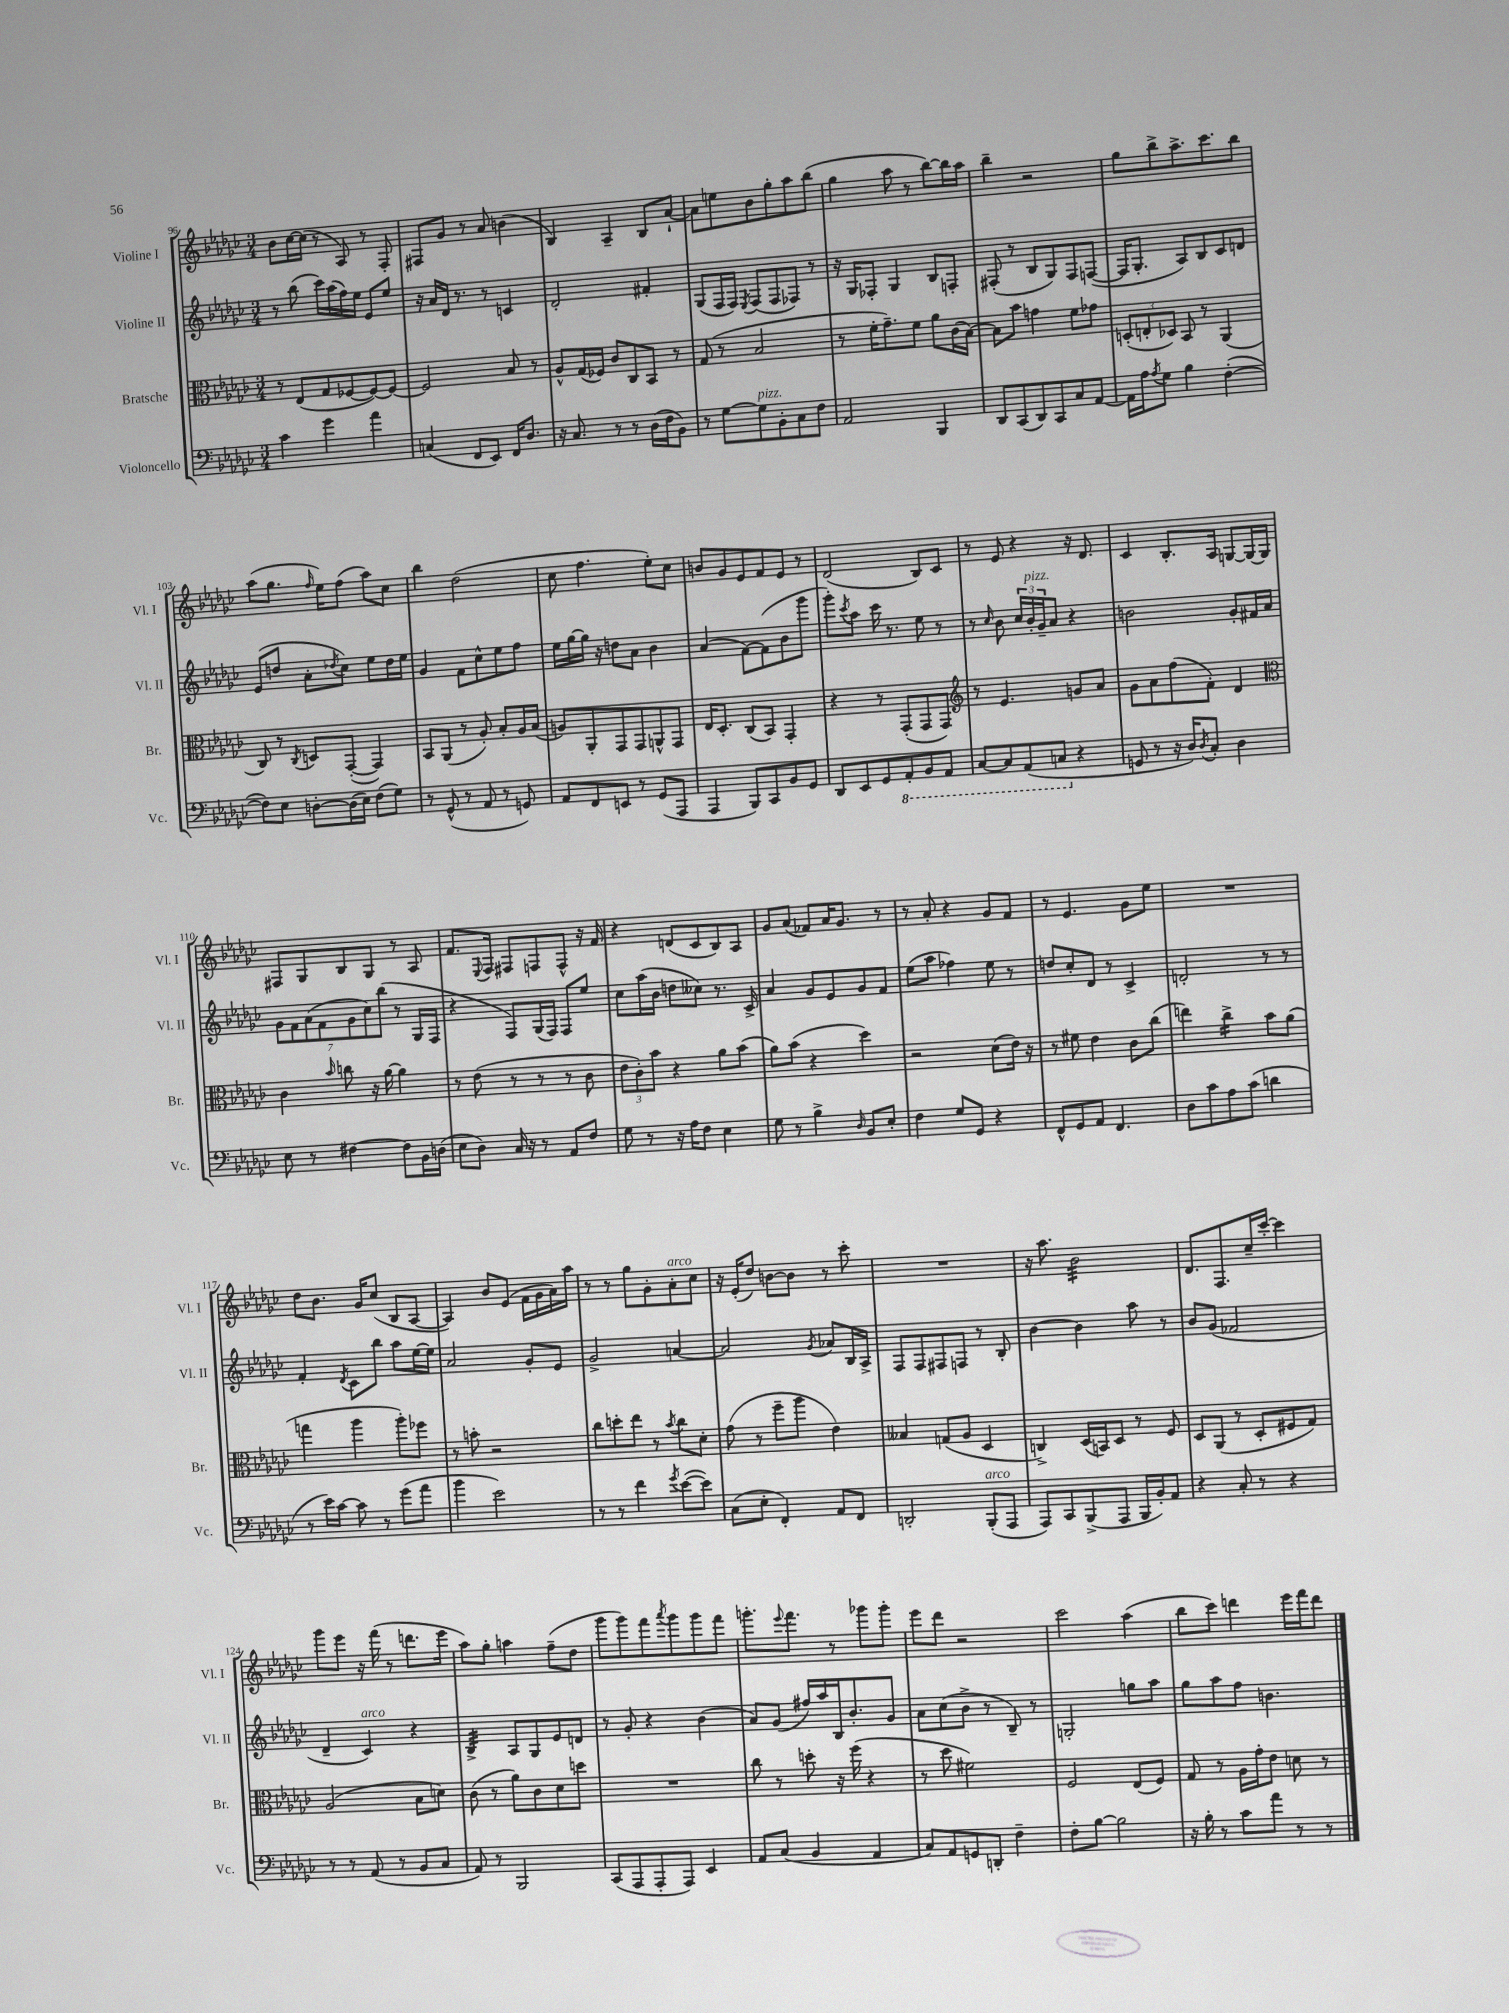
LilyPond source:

<<
\new StaffGroup <<
\new Staff = "s0" \with { instrumentName = "Violine I" shortInstrumentName = "Vl. I" } {
    \clef treble \key ges \major \numericTimeSignature \time 3/4
    bes'8 ces''16~ ces''16( r8 aes8) r8 f8-. |
    fis8 ges'8 r8 aes'8 b'4( |
    bes4) aes4-- bes8 aes'8~-! |
    aes'8 e''8 bes'8 ges''8-. aes''8 bes''8( |
    ges''4 aes''8 r8 bes''8~) bes''16 aes''16 |
    bes''4-- r2 |
    ges''8 bes''8-> aes''8.-> ces'''8. bes''8 |
    aes''8( ges''8. \grace { f''16 } ees''16) f''8( aes''8) ces''8 |
    bes''4 des''2( |
    ces''8 f''4. ees''8-.) ces''8 |
    b'8 ges'8 ees'8 f'8 ees'8 r8 |
    des'2( bes8) ces'8 |
    r8 ees'8 r4 r16 des'8. |
    ces'4 bes8.-. aes16 g8~ g16~ g16 |
    fis8 ges8 bes8 ges8 r8 aes8 |
    f'8. \appoggiatura { ees8 } f16 fis8 f8 f8-^ r16 f'16 |
    r4 d'8( ces'8 bes8) aes8 |
    ges'8 aes'8( fes'8) aes'16 ges'8. r8 |
    r8 aes'8-. r4 ges'8 f'8 |
    r8 ees'4. ges'8 ees''8 |
    R2. |
    des''8 bes'8. ges'16 ces''8( bes8 aes8~ |
    aes4) bes'8 ees'8( f'16 ges'16 aes'16) aes''16 |
    r8 r8 ges''8 ges'8-. aes'8-.^\markup { \italic "arco" } ces''8 |
    r16 ees'16-.( des''8) b'8~ b'8 r8 ces'''8-. |
    R2. |
    r16 aes''8. bes'2:32 |
    des'8. f8. ces''16-- ces'''16~-. ces'''4 |
    ges'''8 ees'''8 r16 f'''16( r8 d'''8. ees'''16 |
    aes''8) ges''8-. a''4 f''8--( des''8 |
    ges'''8 ges'''8) f'''8 \acciaccatura { aes'''8 } ges'''8 ges'''8 f'''8 |
    g'''8.-. \appoggiatura { ees'''8 } f'''8. r8 ges'''8 ges'''8-. |
    ees'''8 des'''8 r2 |
    ces'''2 aes''4( |
    bes''8 ces'''8) d'''4 ees'''16 f'''16 d'''8 \bar "|." |
}
\new Staff = "s1" \with { instrumentName = "Violine II" shortInstrumentName = "Vl. II" } {
    \clef treble \key ges \major \numericTimeSignature \time 3/4
    r8 bes''8( ces'''16) aes''16( f''16) ees''16 ees'8 ees''8 |
    r16 aes'16 des'16 r8. r8 c'4 |
    des'2-. fis'4-. |
    ges8( f16 f16) \acciaccatura { ees8 } f8( f8 fes8) r8 |
    r16 ges16 fes8-. ges4 bes8 f8-. |
    fis8-.( r8 bes8 ges8) fis8 f8~( |
    f16 ges8.-. aes8) bes8 ces'8 d'8 |
    ees'8( d''8 aes'8-. \acciaccatura { des''8 } ces''8) ees''8 des''16 ees''16 |
    ges'4 f'8 ces''8-^ ees''8 f''8 |
    ees''16 ges''16~ ges''16 r16 d''8 aes'8 bes'4 |
    aes'4( f'8~) f'8( bes'8 ges'''8 |
    ges'''8-.) \acciaccatura { ces'''8 } aes''8 ces'''16 r8. ees''8 r8 |
    r8 \grace { ces''16 } bes'8 \tuplet 3/2 { ces''16 bes'16-.^\markup { \italic "pizz." } ges'16-- } aes'8 r4 |
    b'2 ges'8-. fis'16 aes'16 |
    \tuplet 7/4 { ges'8 f'8 aes'8( f'8 ges'8 ces''8) bes''8( } r8 ges16 f16 |
    r4 f8) ges16( f16) f8 ees''8 |
    ces''8 aes''16( bes'16 d''8 ceses''8) r8. ces'16-> |
    aes'4 ges'8 ees'8 ges'8 f'8 |
    ees''8( aes''8 fes''4) ees''8 r8 |
    d''8 ces''8-. des'8 r8 ces'4-> |
    d'2-. r8 r8 |
    f'4-. \acciaccatura { des'8 } ces'8 bes''8 aes''8 ees''16~ ees''16 |
    aes'2 ges'8-. ees'8 |
    ges'2-> a'4~ |
    a'2 \acciaccatura { ges'8 } aes'8 bes16 aes16-> |
    f8 f8 fis8 f8 r8 bes8-. |
    bes'4~ bes'4 aes''8 r8 |
    bes'8 ges'8( fes'2 |
    des'4-- ces'4^\markup { \italic "arco" }) r4 |
    bes4:32-> aes8 ges8 ees'8 d'8 |
    r8 ges'8-. r4 bes'4( |
    aes'8) ges'8( fis''16) aes''16 bes16 bes'8.-. ges'8 |
    aes'8 ces''8( bes'8-> r8 bes8--) r8 |
    g2-. g''8 aes''8 |
    ges''8 aes''8 f''8 b'4. \bar "|." |
}
\new Staff = "s2" \with { instrumentName = "Bratsche" shortInstrumentName = "Br." } {
    \clef alto \key ges \major \numericTimeSignature \time 3/4
    r8 ees8( ges8 fes8~ fes8~) fes8~ |
    fes2 bes8 r8 |
    aes8-^ ges16( fes16) ces'8 ces8 bes,8 r8 |
    ges8( r8 bes2 |
    r8 f'16-. ges'8.--) f'8 aes'8 ces'16( bes16~) |
    bes8 bes'8 g'4 f'8 ges'8 |
    \tuplet 3/2 { d8-.( e8-. des8) } bes,8 r8 aes,4( |
    ces8) r8 \acciaccatura { ces8 } d8 ges,8~-.( ges,4) |
    bes,8 aes,8( r8 aes8-.) bes8-. aes16 bes16( |
    a8) aes,8-. ges,8 ges,8 a,8-^ ges,8 |
    ees16 des8.-. ces8( bes,8) ges,4-. |
    r4 r8 ges,8-.( ges,8 ges,8) |
    \clef treble r8 ees'4. g'8 aes'8 |
    ges'8 aes'8 f''8( f'8-.) des'4 |
    \clef alto ces'4 \grace { bes'16 } c''8 r16 aes'16~ aes'4 |
    r8 ees'8( r8 r8 r8 ces'8 |
    \tuplet 3/2 { ees'8 ces'8-.) bes'8 } r4 aes'8 bes'8( |
    aes'8) bes'8( r4 des''4) |
    r2 des'8( ees'16) r16 |
    r8 fis'8 ees'4 ces'8 ces''8( |
    e''4) ces''4:16-> bes'8 aes'8( |
    g''4 aes''4 aes''8-.) fes''8 |
    r8 b'8-. r2 |
    ces''8 d''8-. ees''8 r8 \acciaccatura { bes'8 } ces''8 des'8-. |
    ges'8( r8 f''8-- aes''8 ees'4) |
    beses4 g8( aes8 des4 |
    c4->) des16( b,16) des8 r8 f8 |
    des8 aes,8( r8 des8-. fis8 ges8) |
    aes2( bes8 d'8) |
    ces'8( r8 aes'8) ces'8 des'8 d''8 |
    R2. |
    ces''8 r8 d''8-. r16 f''16( r4 |
    r8 des''8 fis'2) |
    f2 ees8( f8) |
    ges8 r8 aes16 ges'16-. ees'8 d'8 r8 \bar "|." |
}
\new Staff = "s3" \with { instrumentName = "Violoncello" shortInstrumentName = "Vc." } {
    \clef bass \key ges \major \numericTimeSignature \time 3/4
    ces'4 ges'4 aes'4 |
    c4( f,8 ees,8) f,16 des8. |
    r16 ces8. r8 r8 des16( f16 bes,8) |
    r8 ges8~ ges8^\markup { \italic "pizz." } bes,8-. ces8 f8 |
    aes,2 bes,,4 |
    des,8 ces,8( des,8) ces,8 ces8 aes,8~ |
    aes,16 aes16 \acciaccatura { aes8 } ges8 bes4 f4~-.( |
    f8) ees8 d8~-. d16( ees16) f8( ges8) |
    r8 ges,8-^( r8 aes,8 r8 g,8) |
    aes,8 f,8 e,8 r8 ges,8( aes,,8 |
    aes,,4 bes,,8) ces,8 bes,8 ges,8 |
    des,8 ees,8 ges,8 \ottava #-1 aes,,8-. bes,,8 aes,,8 |
    ces,8~ ces,8 aes,,8( c,8 \ottava #0 r4 |
    g,8 r8 r16 des16) \acciaccatura { des8 } ces8-. des4 |
    ees8 r8 fis4~ fis8 bes,16 d16( |
    ees8 des8) ces16 r16 r8 aes,8 f8 |
    ges8 r8 r16 aes16 f8 ees4 |
    ges8 r8 bes4-> \grace { des16 } bes,8 ees8-. |
    f4 ges8 ges,8 r4 |
    f,8-^ ges,8 aes,8 f,4. |
    des8 ces'8 aes8 ces'8( d'4 |
    r8 ees'16) ces'16~ ces'8 r8 ges'8( aes'8 |
    bes'4 ees'2) |
    r8 r8 f'4 \acciaccatura { ges'8 } ees'8~( ees'8) |
    ces8( ees8-. f,4-.) aes,8 f,8 |
    d,2-. bes,,8-.^\markup { \italic "arco" }( aes,,8 |
    aes,,8) ces,8 bes,,8->( aes,,8 bes,,16 bes,16-.) aes,8 |
    r4 ces8-. r8 r4 |
    r8 r8 aes,8( r8 bes,8 ces8 |
    aes,8) r8 bes,,2 |
    ces,8( aes,,8 aes,,8-. aes,,8) ees,4 |
    aes,8 ces8( bes,4 aes,4 |
    ces8) aes,8 g,8 d,8-. f4-- |
    f8-. bes8~ bes2 |
    r16 bes16-. r8 ces'8 aes'8 r8 r8 \bar "|." |
}
>>
>>
\layout { \context { \Score currentBarNumber = #96 } }
